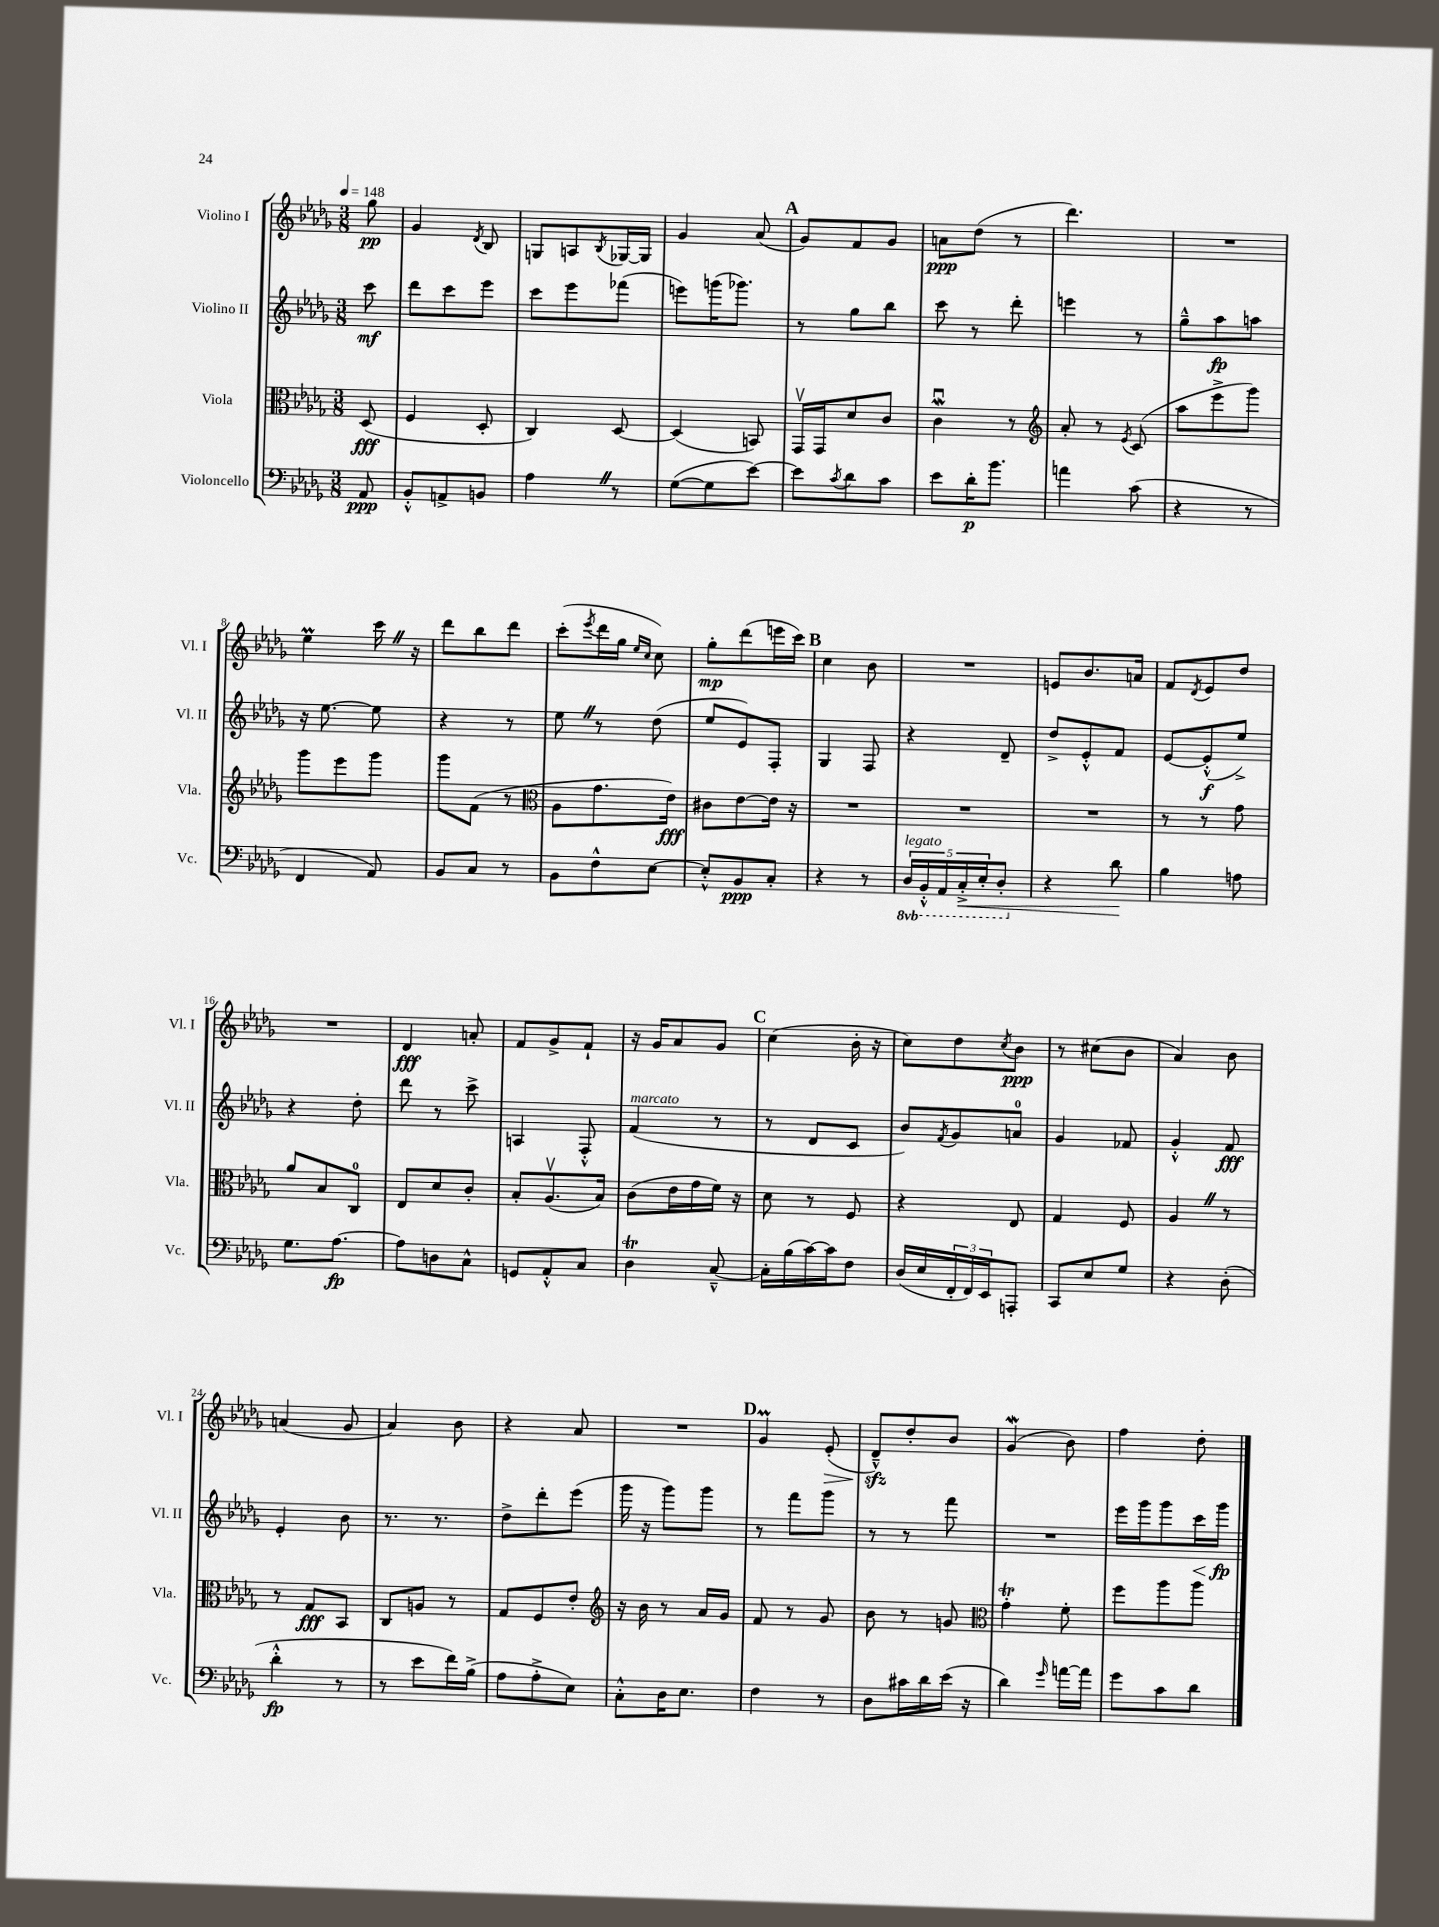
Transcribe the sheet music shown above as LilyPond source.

<<
\new StaffGroup <<
\new Staff = "s0" \with { instrumentName = "Violino I" shortInstrumentName = "Vl. I" } {
    \clef treble \key des \major \numericTimeSignature \time 3/8 \partial 8 \tempo 4 = 148
    ges''8\pp |
    ges'4 \acciaccatura { des'8 } bes8 |
    g8 a8 \acciaccatura { bes8 } ges16~ ges16 |
    ges'4 aes'8( |
    \mark \markup { \bold "A" } ges'8) f'8 ges'8 |
    a'8\ppp des''8( r8 |
    des'''4.) |
    R4. |
    ees''4\prall c'''16 \once \override BreathingSign.text = \markup { \musicglyph "scripts.caesura.straight" } \breathe r16 |
    des'''8 bes''8 des'''8 |
    c'''8-.( \acciaccatura { ees'''8 } des'''16 ges''16 \grace { ees''16 c''16 } c''8) |
    ges''8-.\mp des'''8( e'''16 c'''16) |
    \mark \markup { \bold "B" } c''4 bes'8 |
    R4. |
    e'8 bes'8. a'16 |
    f'8 \acciaccatura { des'8 } ees'8 des''8 |
    R4. |
    des'4\fff a'8-. |
    f'8 ges'8-> f'8-! |
    r16 ges'16 aes'8 ges'8 |
    \mark \markup { \bold "C" } c''4( bes'16-. r16 |
    c''8) des''8 \acciaccatura { c''8 } bes'8\ppp |
    r8 cis''8( bes'8 |
    aes'4) bes'8 |
    a'4( ges'8 |
    aes'4) bes'8 |
    r4 aes'8 |
    R4. |
    \mark \markup { \bold "D" } ges'4\prall ees'8-.\>( |
    des'8---^\sfz\!) des''8-. bes'8 |
    ges'4\mordent( bes'8) |
    f''4 des''8-. \bar "|." |
}
\new Staff = "s1" \with { instrumentName = "Violino II" shortInstrumentName = "Vl. II" } {
    \clef treble \key des \major \numericTimeSignature \time 3/8 \partial 8
    c'''8\mf |
    des'''8 c'''8 ees'''8 |
    c'''8 ees'''8 fes'''8( |
    e'''8) g'''16( ges'''8.) |
    \mark \markup { \bold "A" } r8 ges''8 bes''8 |
    c'''8 r8 des'''8-. |
    e'''4 r8 |
    ges''8---^ aes''8\fp a''8 |
    r16 ees''8.~ ees''8 |
    r4 r8 |
    ees''8 \once \override BreathingSign.text = \markup { \musicglyph "scripts.caesura.straight" } \breathe r8 des''8( |
    ees''8 ees'8) f8-. |
    \mark \markup { \bold "B" } ges4 f8 |
    r4 des'8-- |
    des''8-> ees'8-.-^ f'8 |
    ees'8~ ees'8-.-^\f( ees''8->) |
    r4 des''8-. |
    des'''8 r8 c'''8-> |
    a4 f8-.-^ |
    f'4^\markup { \italic "marcato" }( r8 |
    \mark \markup { \bold "C" } r8 des'8 c'8 |
    bes'8) \acciaccatura { f'8 } ges'8 a'8-0 |
    ges'4 fes'8 |
    ges'4-.-^ f'8\fff |
    ees'4-. bes'8 |
    r8. r8. |
    des''8-> des'''8-. ees'''8( |
    ges'''16 r16 ges'''8) ges'''8 |
    \mark \markup { \bold "D" } r8 f'''8 ges'''8 |
    r8 r8 f'''8 |
    R4. |
    ees'''16 ges'''16 ges'''8 c'''16\< ges'''16\fp\! \bar "|." |
}
\new Staff = "s2" \with { instrumentName = "Viola" shortInstrumentName = "Vla." } {
    \clef alto \key des \major \numericTimeSignature \time 3/8 \partial 8
    des8\fff( |
    f4 des8-. |
    c4) des8~ |
    des4( b,8) |
    \mark \markup { \bold "A" } ges,16\upbow ges,16 des'8 c'8 |
    c'4\downbow\mordent r8 |
    \clef treble aes'8-. r8 \acciaccatura { ees'8 } c'8( |
    aes''8 ees'''8-> ges'''8) |
    ges'''8 ees'''8 ges'''8 |
    ges'''8 f'8( r8 |
    \clef alto aes8 ges'8. ees'16\fff) |
    cis'8 ees'8~ ees'16 r16 |
    \mark \markup { \bold "B" } R4. |
    R4. |
    R4. |
    r8 r8 ges'8 |
    aes'8 bes8 c8-0 |
    ees8 des'8 c'8-. |
    bes8-. aes8.\upbow( bes16) |
    c'8( ees'16 ges'16 f'16) r16 |
    \mark \markup { \bold "C" } des'8 r8 f8 |
    r4 ees8 |
    ges4 f8 |
    aes4 \once \override BreathingSign.text = \markup { \musicglyph "scripts.caesura.straight" } \breathe r8 |
    r8 ges8\fff bes,8 |
    c8 a8 r8 |
    ges8 f8 ees'8-. |
    \clef treble r16 bes'16 r8 aes'16 ges'16 |
    \mark \markup { \bold "D" } f'8 r8 ges'8 |
    bes'8 r8 g'8 |
    \clef alto ges'4-.\trill f'8-. |
    f''8 aes''8 aes''8 \bar "|." |
}
\new Staff = "s3" \with { instrumentName = "Violoncello" shortInstrumentName = "Vc." } {
    \clef bass \key des \major \numericTimeSignature \time 3/8 \set Staff.ottavationMarkups = #ottavation-simple-ordinals \partial 8
    aes,8\ppp |
    bes,8-.-^ a,8-> b,8 |
    aes4 \once \override BreathingSign.text = \markup { \musicglyph "scripts.caesura.straight" } \breathe r8 |
    ges8~( ges8 ees'8~) |
    \mark \markup { \bold "A" } ees'8 \acciaccatura { c'8 } des'8 c'8 |
    ees'8 des'16-.\p bes'8. |
    a'4 c'8( |
    r4 r8 |
    f,4 aes,8) |
    bes,8 c8 r8 |
    bes,8 f8-^ ees8~ |
    ees8-.-^ bes,8\ppp c8-. |
    \mark \markup { \bold "B" } r4 r8 |
    \tuplet 5/4 { \ottava #-1 des,16^\markup { \italic "legato" } bes,,16-.-^ aes,,16 c,16-.->\< ees,16-. } des,8-. \ottava #0 |
    r4 des'8\! |
    bes4 a8 |
    ges8. aes8.~\fp |
    aes8 d8 c8-^ |
    g,8 aes,8-.-^ c8 |
    des4\trill c8~---^ |
    \mark \markup { \bold "C" } c16-. bes16( c'16~) c'16 f8 |
    des16( ees16 \tuplet 3/2 { f,16-. f,16) ees,16 } a,,8-. |
    c,8 ees8 ges8 |
    r4 des8-.( |
    des'4-.-^\fp r8 |
    r8 ees'8 f'16) bes16->( |
    aes8 aes8-.-> ees8) |
    c8-.-^ des16 ees8. |
    \mark \markup { \bold "D" } f4 r8 |
    des8 cis'16 des'16 ees'16( r16 |
    des'4) \grace { ges'16 } a'16~ a'16 |
    ges'8 c'8 des'8 \bar "|." |
}
>>
>>
